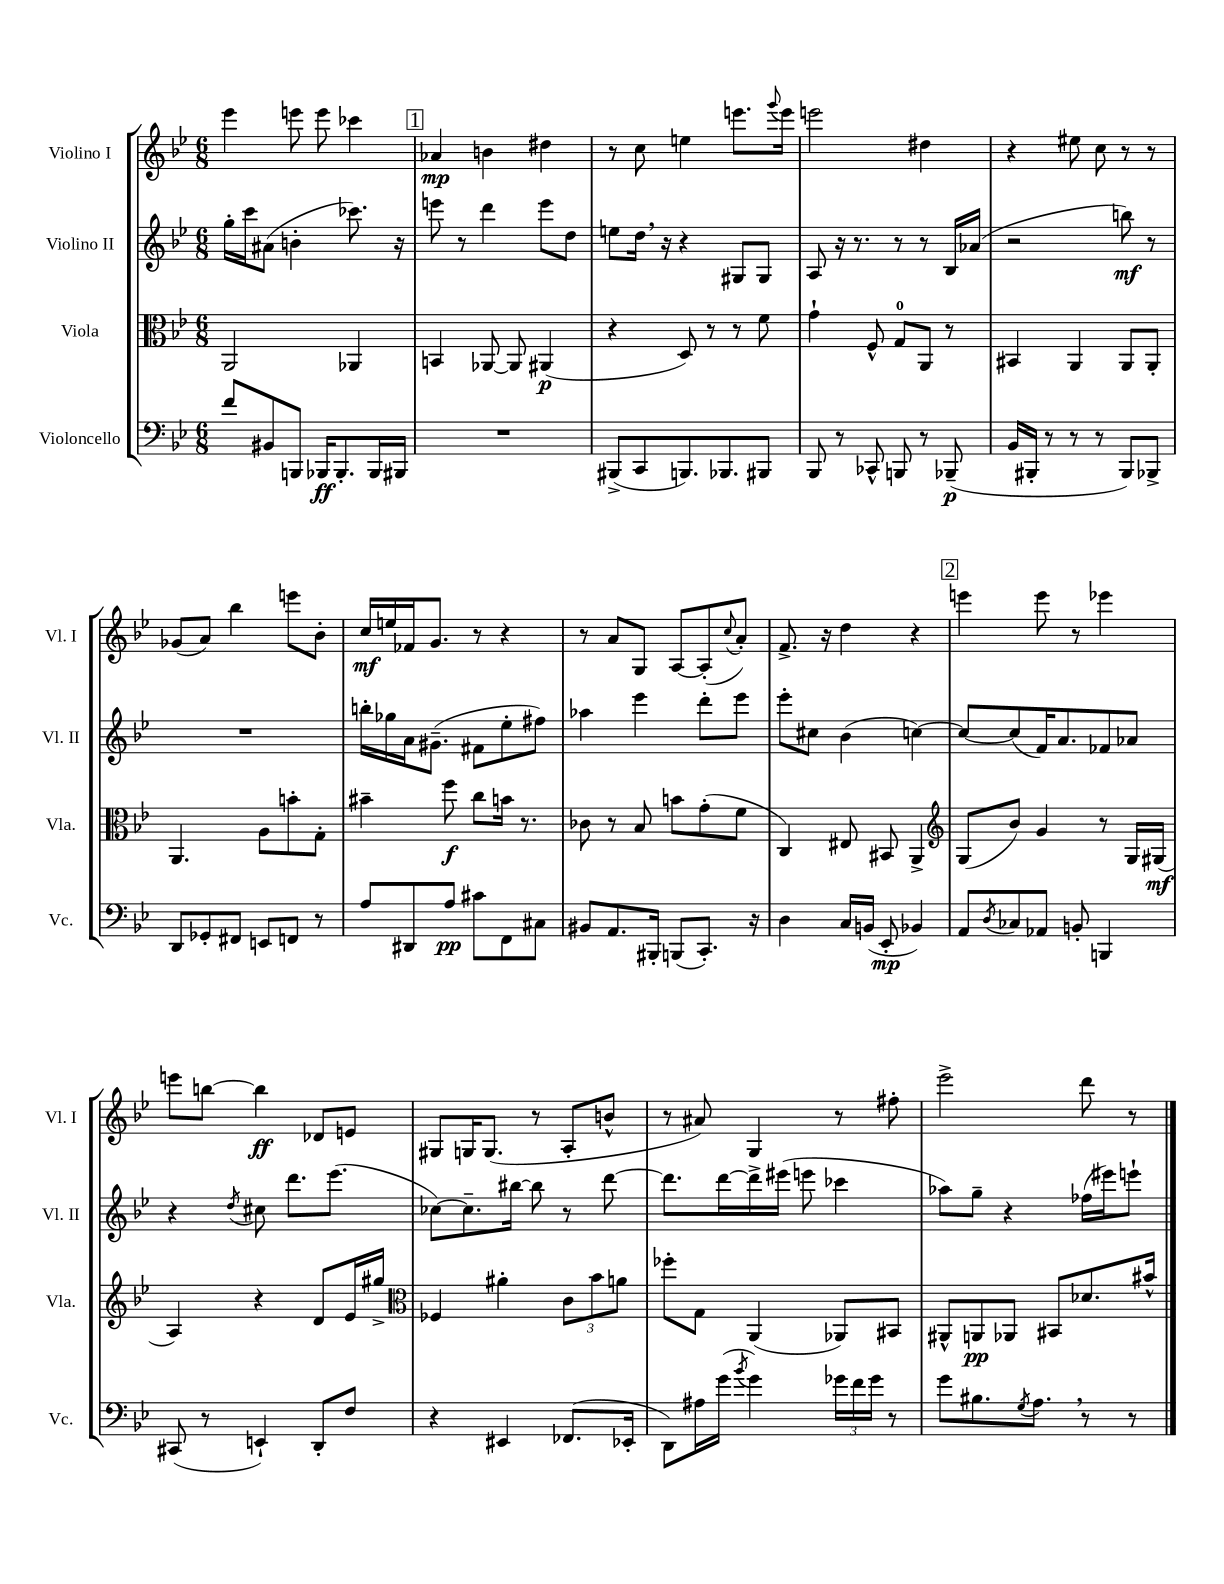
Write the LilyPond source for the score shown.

<<
\new StaffGroup <<
\new Staff = "s0" \with { instrumentName = "Violino I" shortInstrumentName = "Vl. I" } {
    \clef treble \key bes \major \numericTimeSignature \time 6/8
    ees'''4 e'''8 e'''8 ces'''4 |
    \mark \markup { \box "1" } aes'4\mp b'4 dis''4 |
    r8 c''8 e''4 e'''8. \appoggiatura { g'''8 } e'''16 |
    e'''2 dis''4 |
    r4 eis''8 c''8 r8 r8 |
    ges'8( a'8) bes''4 e'''8 bes'8-. |
    c''16\mf e''16 fes'16 g'8. r8 r4 |
    r8 a'8 g8 a8~ a8-.( \appoggiatura { c''8 } a'8-.) |
    f'8.-> r16 d''4 r4 |
    \mark \markup { \box "2" } e'''4 e'''8 r8 ees'''4 |
    e'''8 b''8~ b''4\ff des'8 e'8 |
    gis8 g16 g8.( r8 a8-. b'8-^ |
    r8 ais'8) g4 r8 fis''8-. |
    ees'''2-> d'''8 r8 \bar "|." |
}
\new Staff = "s1" \with { instrumentName = "Violino II" shortInstrumentName = "Vl. II" } {
    \clef treble \key bes \major \numericTimeSignature \time 6/8
    g''16-. c'''16 ais'8( b'4-. ces'''8.) r16 |
    \mark \markup { \box "1" } e'''8 r8 d'''4 e'''8 d''8 |
    e''8 d''16 \breathe r16 r4 gis8 gis8 |
    a8 r16 r8. r8 r8 bes16 aes'16( |
    r2 b''8\mf) r8 |
    R2. |
    b''16-. ges''16 a'16 gis'8.--( fis'8 ees''8-. fis''8) |
    aes''4 ees'''4 d'''8-. ees'''8 |
    ees'''8-. cis''8 bes'4( c''4~) |
    \mark \markup { \box "2" } c''8~ c''8( f'16) a'8. fes'8 aes'8 |
    r4 \acciaccatura { d''8 } cis''8 d'''8. ees'''8.( |
    ces''8~) ces''8.-- bis''16~ bis''8 r8 d'''8~ |
    d'''8. d'''16~ d'''16-> eis'''16( e'''8 ces'''4 |
    aes''8) g''8-- r4 fes''16( eis'''16) e'''8-! \bar "|." |
}
\new Staff = "s2" \with { instrumentName = "Viola" shortInstrumentName = "Vla." } {
    \clef alto \key bes \major \numericTimeSignature \time 6/8
    a,2 aes,4 |
    \mark \markup { \box "1" } b,4 aes,8~ aes,8 ais,4\p( |
    r4 d8) r8 r8 f'8 |
    g'4-! f8-^ g8-0 a,8 r8 |
    bis,4 a,4 a,8 a,8-. |
    a,4. a8 b'8-. g8-. |
    bis'4-- f''8\f c''8 b'16 r8. |
    ces'8 r8 bes8 b'8 g'8-.( f'8 |
    c4) eis8 bis,8 a,4-> |
    \mark \markup { \box "2" } \clef treble g8( bes'8) g'4 r8 g16 gis16\mf( |
    a4) r4 d'8 ees'16 gis''16-> |
    \clef alto fes4 ais'4-. \tuplet 3/2 { c'8 bes'8 a'8 } |
    fes''8-. g8 a,4( aes,8) bis,8 |
    ais,8-^ a,8\pp aes,8 bis,8 des'8. bis'16-^ \bar "|." |
}
\new Staff = "s3" \with { instrumentName = "Violoncello" shortInstrumentName = "Vc." } {
    \clef bass \key bes \major \numericTimeSignature \time 6/8
    f'8 bis,8 b,,8 bes,,16\ff bes,,8.-. bes,,16 bis,,16 |
    \mark \markup { \box "1" } R2. |
    bis,,8->( c,8 b,,8.) bes,,8. bis,,8 |
    bes,,8 r8 ces,8-^ b,,8 r8 bes,,8--\p( |
    bes,16 bis,,16-. r8 r8 r8 bis,,8) bes,,8-> |
    d,8 ges,8-. fis,8 e,8 f,8 r8 |
    a8 dis,8 a8\pp cis'8 f,8 cis8 |
    bis,8 a,8. bis,,16-. b,,8( c,8.-.) r16 |
    d4 c16 b,16( ees,8-.\mp bes,4) |
    \mark \markup { \box "2" } a,8 \acciaccatura { d8 } ces8 aes,8 b,8-. b,,4 |
    cis,8( r8 e,4-!) d,8-. f8 |
    r4 eis,4 fes,8.( ees,16-. |
    d,8) ais16 g'16( \acciaccatura { bes'8 } g'4) \tuplet 3/2 { ges'16 f'16 ges'16 } r8 |
    g'8 bis8. \acciaccatura { g8 } a8. \breathe r8 r8 \bar "|." |
}
>>
>>
\layout { \context { \Score \remove "Bar_number_engraver" } }
